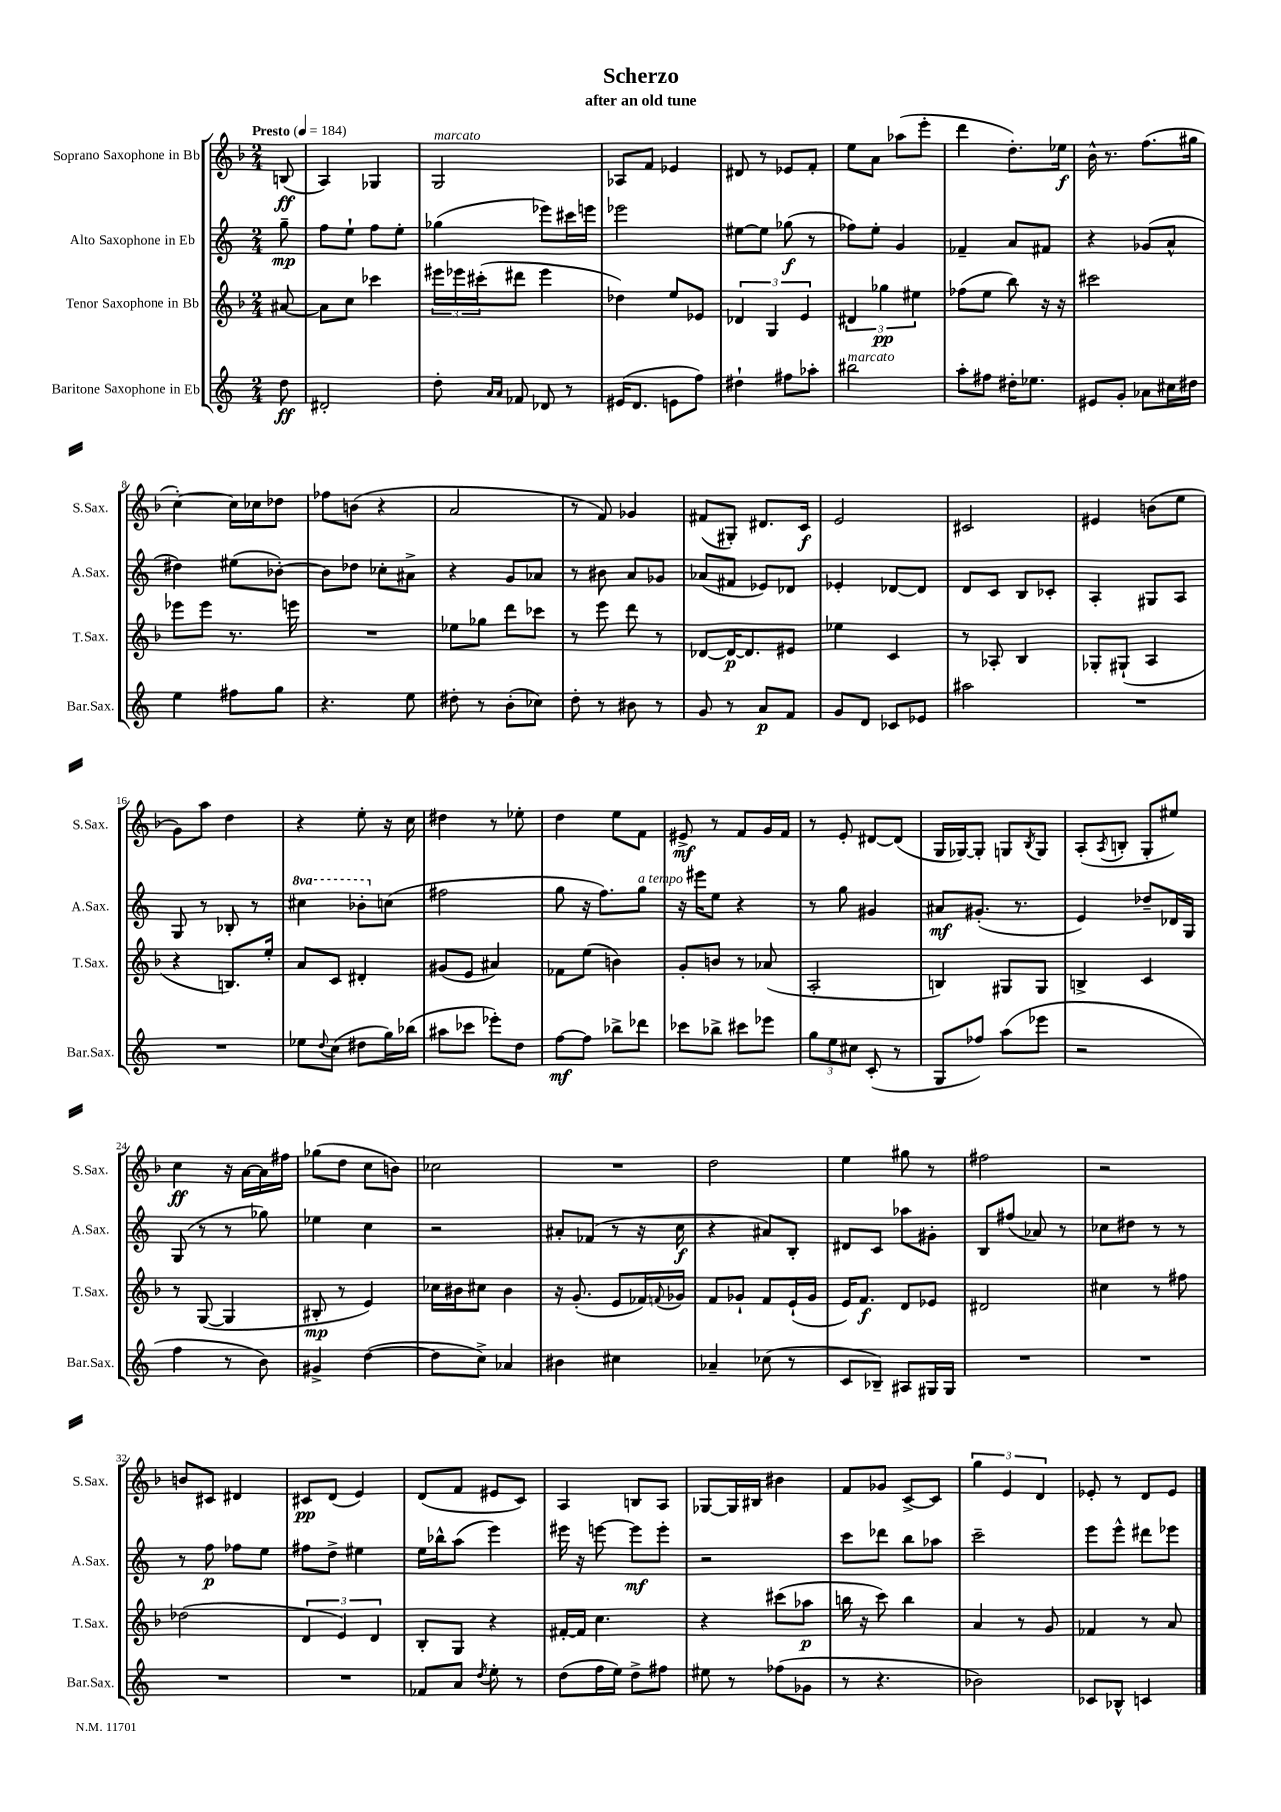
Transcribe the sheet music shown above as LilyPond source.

\header { title = "Scherzo" subtitle = "after an old tune" }
<<
\new StaffGroup <<
\new Staff = "s0" \with { instrumentName = "Soprano Saxophone in Bb" shortInstrumentName = "S.Sax." } {
    \clef treble \key f \major \numericTimeSignature \time 2/4 \partial 8 \tempo "Presto" 4 = 184
    b8\ff( |
    a4) ges4 |
    g2^\markup { \italic "marcato" } |
    aes8 f'8 ees'4 |
    dis'8 r8 ees'8 f'8-. |
    e''8 a'8 aes''8( e'''8-. |
    d'''4 d''8.-.) ees''16\f |
    bes'16-^ r8. f''8.( gis''16 |
    c''4~-.) c''16 ces''16 des''8 |
    fes''8 b'8( r4 |
    a'2 |
    r8 f'8) ges'4 |
    fis'8( gis8-.) dis'8. c'16\f |
    e'2 |
    cis'2 |
    eis'4 b'8( e''8 |
    g'8) a''8 d''4 |
    r4 e''8-. r16 c''16 |
    dis''4 r8 ees''8-. |
    d''4 e''8 f'8 |
    eis'8->\mf r8 f'8 g'16 f'16 |
    r8 e'8-. dis'8~ dis'8( |
    g16 ges16~) ges8-. g8 \acciaccatura { bes8 } g8 |
    a8-.( \acciaccatura { a8 } b8-. g8-. eis''8) |
    c''4\ff r16 a'16~ a'16 fis''16 |
    ges''8( d''8 c''8 b'8) |
    ces''2 |
    R2 |
    d''2 |
    e''4 gis''8 r8 |
    fis''2 |
    r2 |
    b'8 cis'8 dis'4 |
    cis'8\pp d'8( e'4) |
    d'8( f'8 eis'8 c'8) |
    a4 b8 a8 |
    ges8~ ges16 bis16 bis'4 |
    f'8 ges'8 c'8~-> c'8 |
    \tuplet 3/2 { g''4 e'4 d'4 } |
    ees'8-. r8 d'8 ees'8 \bar "|." |
}
\new Staff = "s1" \with { instrumentName = "Alto Saxophone in Eb" shortInstrumentName = "A.Sax." } {
    \clef treble \key c \major \numericTimeSignature \time 2/4 \set Staff.ottavationMarkups = #ottavation-simple-ordinals \partial 8
    g''8--\mp |
    f''8 e''8-! f''8 e''8-. |
    ges''4( ees'''8) cis'''16 e'''16 |
    ees'''2 |
    eis''8~ eis''8 ges''8\f( r8 |
    fes''8) e''8-. g'4 |
    fes'4-- a'8 fis'8 |
    r4 ges'8( a'8-^ |
    dis''4) eis''8( bes'8~-.) |
    bes'8 des''8 ces''8-. ais'8-> |
    r4 g'8 aes'8 |
    r8 bis'8 a'8 ges'8 |
    aes'8( fis'8 ees'8) des'8 |
    ees'4-. des'8~ des'8 |
    d'8 c'8 b8 ces'8-. |
    a4-. gis8 a8 |
    g8 r8 bes8-. r8 |
    \ottava #1 cis'''4 bes''8-. \ottava #0 c''!8( |
    fis''2 |
    g''8 r16 f''8.) g''8^\markup { \italic "a tempo" } |
    r16 eis'''16 e''8 r4 |
    r8 g''8 gis'4 |
    ais'8\mf gis'8.-.( r8. |
    e'4) des''8-- des'16 g16 |
    g8( r8 r8 ges''8) |
    ees''4 c''4 |
    r2 |
    ais'8-. fes'8( r8 r16 c''16\f |
    r4 ais'8) b8-. |
    dis'8 c'8 aes''8 gis'8-. |
    b8 fis''8( aes'8) r8 |
    ces''8 dis''8 r8 r8 |
    r8 f''8\p fes''8 e''8 |
    fis''8 d''8-> eis''4 |
    e''16 bes''16-^ a''8( e'''4) |
    eis'''16 r16 e'''8~ e'''8\mf e'''8-. |
    r2 |
    c'''8 des'''8 b''8 aes''8 |
    c'''2-- |
    e'''8 e'''8-^ dis'''8 ees'''8 \bar "|." |
}
\new Staff = "s2" \with { instrumentName = "Tenor Saxophone in Bb" shortInstrumentName = "T.Sax." } {
    \clef treble \key f \major \numericTimeSignature \time 2/4 \partial 8
    ais'8~ |
    ais'8 c''8 ces'''4 |
    \tuplet 3/2 { eis'''16 ees'''16 cis'''16-.( } dis'''8 ees'''4 |
    des''4) e''8 ees'8 |
    \tuplet 3/2 { des'4 g4 e'4 } |
    \tuplet 3/2 { dis'4 ges''4\pp eis''4 } |
    fes''8( e''8 bes''8) r16 r16 |
    cis'''2 |
    ees'''8 ees'''8 r8. e'''16 |
    R2 |
    ees''8 ges''8 d'''8 ces'''8 |
    r8 e'''8 d'''8 r8 |
    des'8~ des'16~\p des'8. eis'8 |
    ees''4 c'4 |
    r8 aes8-. bes4 |
    ges8-. gis8-!( a4 |
    r4 b8.) e''16-. |
    a'8 c'8 dis'4-. |
    gis'8( e'8 ais'4) |
    fes'8 e''8( b'4) |
    g'8-. b'8 r8 aes'8( |
    a2-. |
    b4) gis8 gis8 |
    b4-> c'4 |
    r8 g8~( g4 |
    bis8-.\mp r8 e'4) |
    ces''16 bis'16 cis''8 bis'4 |
    r16 g'8.-.( e'8 fes'16) \appoggiatura { f'8 } ges'16 |
    f'8 ges'8-! f'8 e'16-!( ges'16 |
    e'16) f'8.\f d'8 ees'8 |
    dis'2 |
    cis''4 r8 fis''8 |
    des''2( |
    \tuplet 3/2 { d'4 e'4) d'4 } |
    bes8-. g8 r4 |
    fis'16~-. fis'16 c''4. |
    r4 cis'''8( aes''8\p |
    b''16 r16 c'''8) b''4 |
    a'4 r8 g'8 |
    fes'4 r8 a'8 \bar "|." |
}
\new Staff = "s3" \with { instrumentName = "Baritone Saxophone in Eb" shortInstrumentName = "Bar.Sax." } {
    \clef treble \key c \major \numericTimeSignature \time 2/4 \partial 8
    d''8\ff |
    dis'2-. |
    d''8-. \grace { a'16 a'16 } fes'8 des'8 r8 |
    eis'16( d'8. e'8 f''8) |
    dis''4-! fis''8 aes''8-. |
    bis''2^\markup { \italic "marcato" } |
    a''8-. fis''8 dis''16-. ees''8. |
    eis'8 g'8-. aes'8 cis''16 dis''16 |
    e''4 fis''8 g''8 |
    r4. e''8 |
    dis''8-. r8 b'8-.( ces''8) |
    d''8-. r8 bis'8 r8 |
    g'8 r8 a'8\p f'8 |
    g'8 d'8 ces'8 ees'8 |
    ais''2 |
    R2 |
    R2 |
    ees''8 \appoggiatura { d''8 } c''8( dis''8 g''16) bes''16( |
    ais''8 ces'''8 ees'''8-.) d''8 |
    f''8~\mf f''8 bes''8-> des'''8 |
    ces'''8 bes''8-> cis'''8 ees'''8 |
    \tuplet 3/2 { g''8 e''8 cis''8 } c'8-.( r8 |
    g8 fes''8) a''8( ees'''8 |
    r2 |
    f''4 r8 b'8) |
    gis'4-> d''4~( |
    d''8 c''8->) aes'4 |
    bis'4 cis''4 |
    aes'4-- ces''8( r8 |
    c'8 bes8--) ais8 gis16 gis16 |
    R2 |
    R2 |
    R2 |
    R2 |
    fes'8 a'8 \acciaccatura { d''8 } e''8-. r8 |
    d''8( f''16 e''16) d''8-> fis''8 |
    eis''8 r8 fes''8( ges'8 |
    r8 r4. |
    bes'2) |
    ces'8 bes8-^ c'4 \bar "|." |
}
>>
>>
